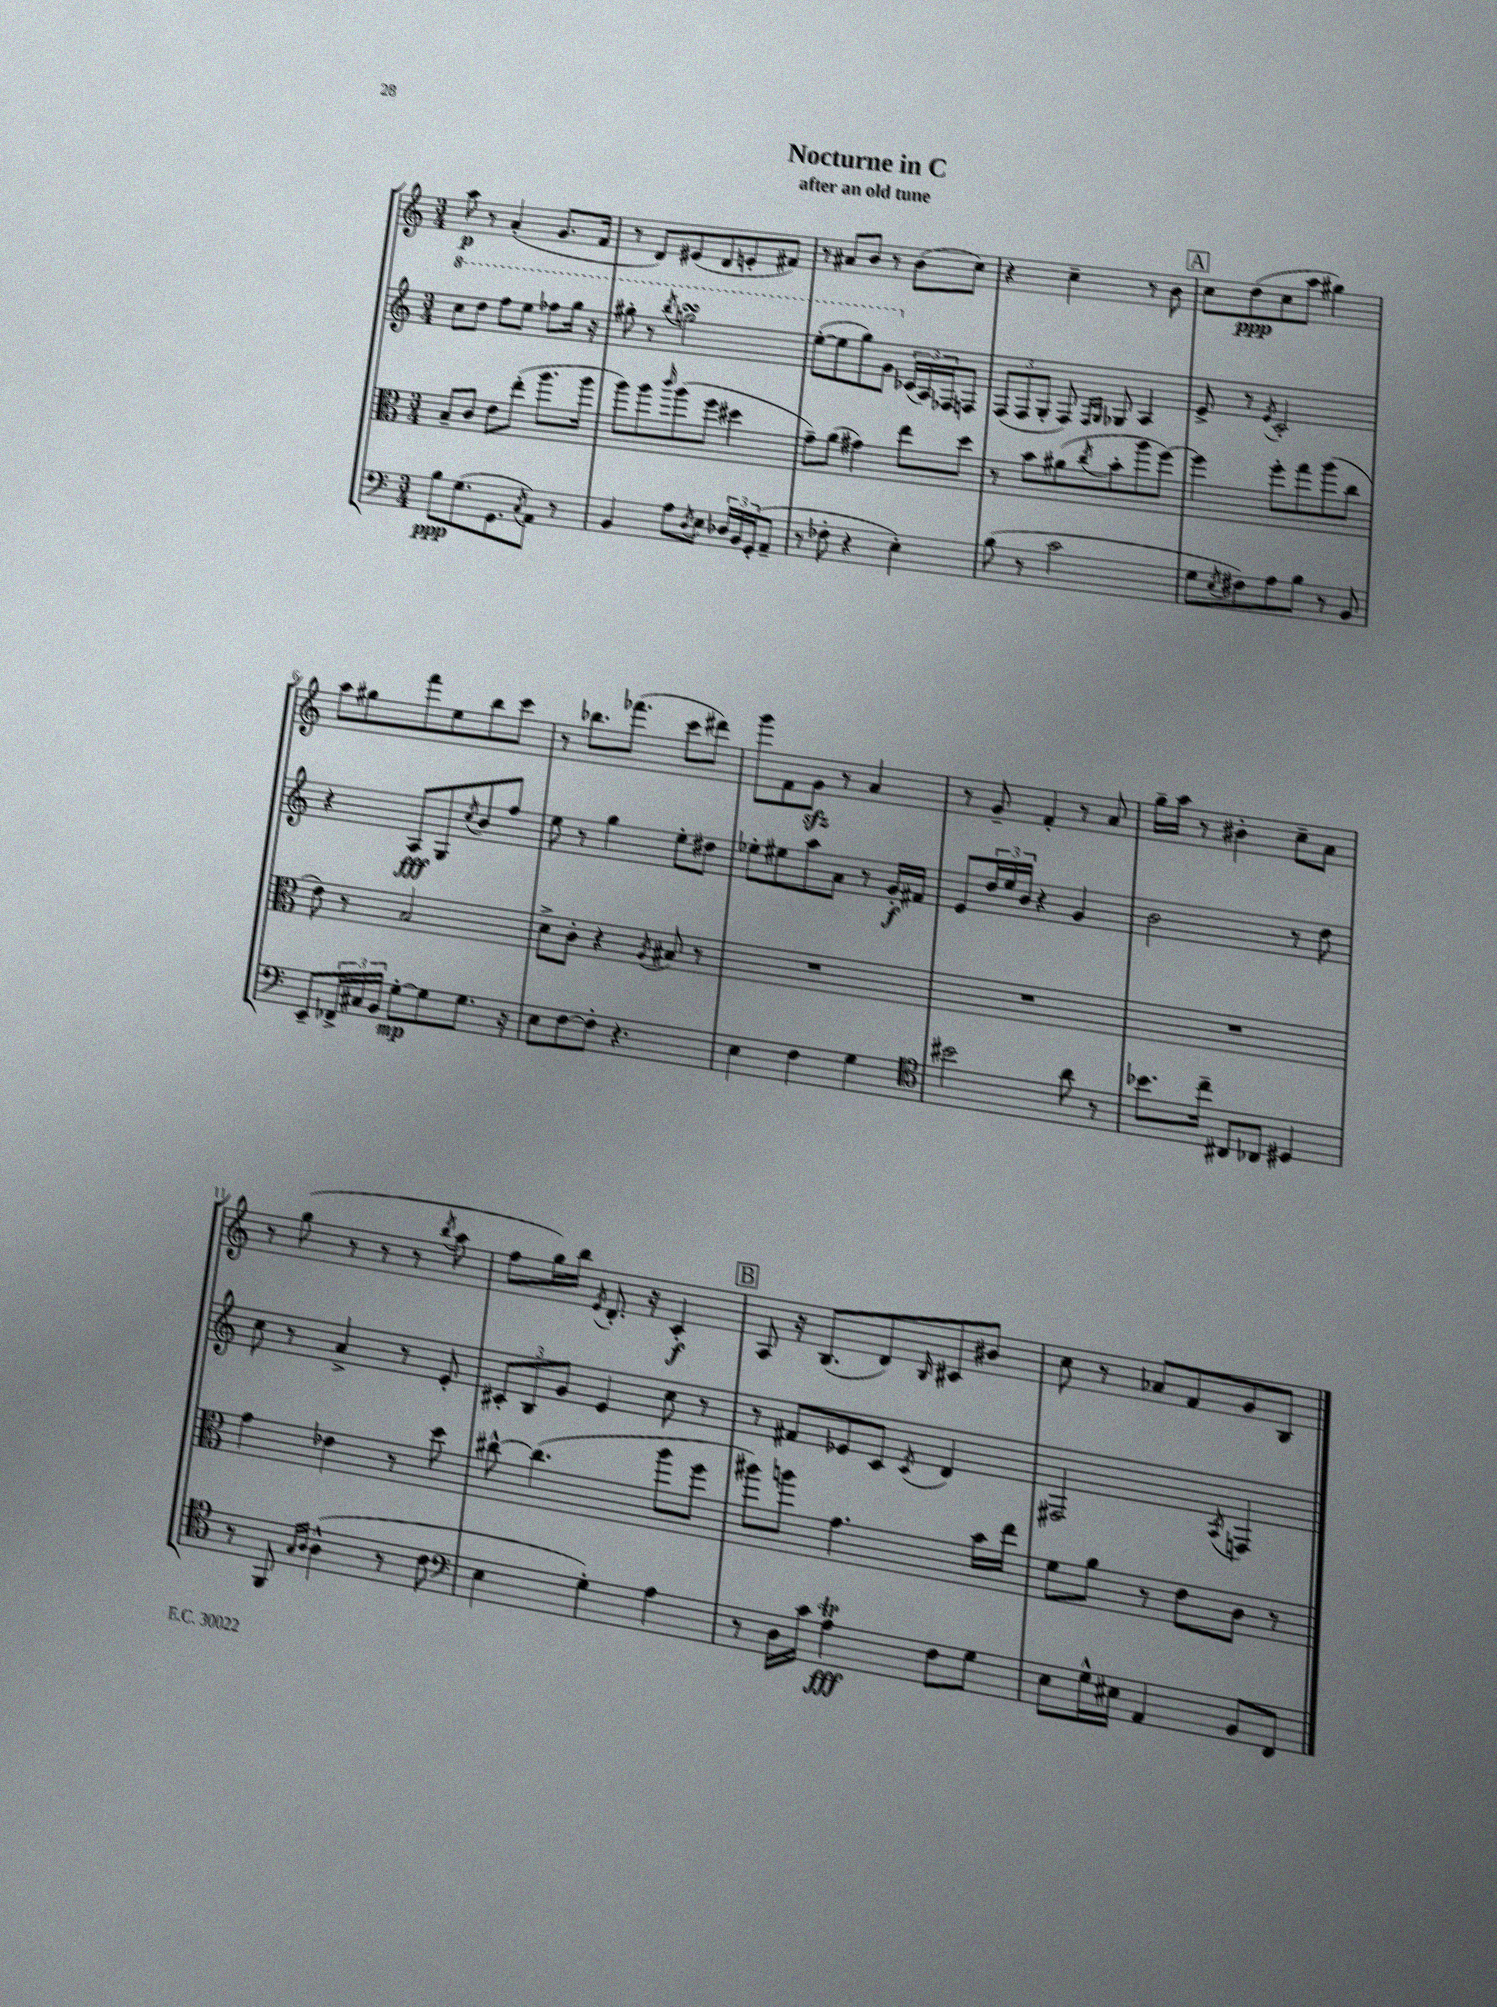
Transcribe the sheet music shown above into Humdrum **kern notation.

**kern	**kern	**kern	**kern
*staff4	*staff3	*staff2	*staff1
*clefF4	*clefC3	*clefG2	*clefG2
*k[]	*k[]	*k[]	*k[]
*M3/4	*M3/4	*M3/4	*M3/4
8B	8B~	8ccc	8aa
(8.G	8c	8ddd	8r
.	8e	8fff	(4a'
8.GG	.	.	.
.	(8ee'	8eee	.
8qC	.	.	.
8AA)	8.aa	8fff-	8.g
8r	.	16ggg	.
.	16aa	16r	16f
=	=	=	=
4BB	8aa)	8ggg#'	8r
.	8aa	8r	8d)
.	16qqccc	8qbbb	.
8A	(8aa	2ggg	(8e#
8qD	.	.	.
8E	8ff	.	8d
24D-	4dd#	.	8e'
24BB	.	.	.
(24GG'	.	.	.
8AA~	.	.	8f#)
=	=	=	=
8r	8g~)	([8eee'	8r
8F-'	(8a	8eee]	8a#
4r	4g#)	8ggg)	8b
.	.	8gg	8r
4E')	8ee	(24c-	(8b
.	.	24A)	.
.	.	24F-	.
.	8dd	8F	8cc)
=	=	=	=
(8B	8r	(12F	4r
.	.	12F	.
8r	8b	.	.
.	.	12G'	.
2c	(8a#	8F)	4cc~
.	.	16qqF	.
.	8qcc	16qqG	.
.	8b'	8G-	.
.	8aa	4A	8r
.	[8ff)	.	8b
=	=	=	=
8G	4ff]	8e^	8cc
8qE	.	.	.
8F#)	.	8r	(8dd
.	.	8qe	.
8A	8ff'	2c'	8cc
8B	8gg	.	8aa
8r	(8aa	.	4gg#)
8BB	8cc	.	.
=	=	=	=
8EE~	8e)	4r	8aa
24FF-^	8r	.	8gg#
24C#	.	.	.
24BB	.	.	.
[8G'	2B	8A	8fff
8G]	.	8G	8ee
.	.	8qcc	.
8.G	.	8b	8bb
.	.	8ff	8ccc
16r	.	.	.
=	=	=	=
8E	8d^	8ee	8r
[8F	8c'	8r	8.bb-
8F']	4r	4gg	.
.	.	.	(8.fff-
4.r	.	.	.
.	8qA	.	.
.	8B#	8ee'	8ccc
.	8r	8dd#	8ddd#)
=	=	=	=
4E	2.r	8ee-'	8ggg
.	.	8ee#	8f
4F	.	8aa	8g
.	.	8a	8r
4G	.	8r	4a
.	.	16g'	.
.	.	16f#	.
=	=	=	=
*clefC4	*	*	*
2b#	2.r	8e	8r
.	.	24dd	8g~
.	.	24ee	.
.	.	24b	.
.	.	4r	4f'
8a	.	4g	8r
8r	.	.	8a
=	=	=	=
8.b-	2.r	2b	16gg~
.	.	.	16aa
.	.	.	8r
16cc~	.	.	.
8C#	.	.	4b#'
8C-	.	.	.
4D#	.	8r	8cc~
.	.	8dd	8a
=	=	=	=
8r	4g	8cc	8r
8FF	.	8r	(8gg
16qqG	.	.	.
16qqA	.	.	.
(4A^^	4e-	4a^	8r
.	.	.	8r
8r	8r	8r	8r
.	.	.	8qbb
8c	8dd	8e'	8aa
=	=	=	=
*clefF4	*	*	*
4E	[8cc#^^	12c#'	8ff
.	.	12B	.
.	(4.cc#]	.	16gg)
.	.	12g	.
.	.	.	16bb
.	.	.	8qe
4G')	.	4e	8.d'
.	.	.	16r
4A	8aa	8cc	4c'
.	8ff	8r	.
=	=	=	=
8r	8aa#)	8r	8A
16D	8aa	8f#	16r
16c	.	.	(8.B
4A	4.g	8e-	.
.	.	8c	8d)
.	.	8qc	16qqB
8F	.	4d	8c#
8G	16b	.	8b#
.	16ee	.	.
=	=	=	=
8E	8f	2F#	8cc
16G^^	8a	.	8r
16E#	.	.	.
4AA	8r	.	8a-
.	8e	.	8f
.	.	8qA	.
8BB	8c	4F	8g
8FF	8r	.	8B
==	==	==	==
*-	*-	*-	*-
